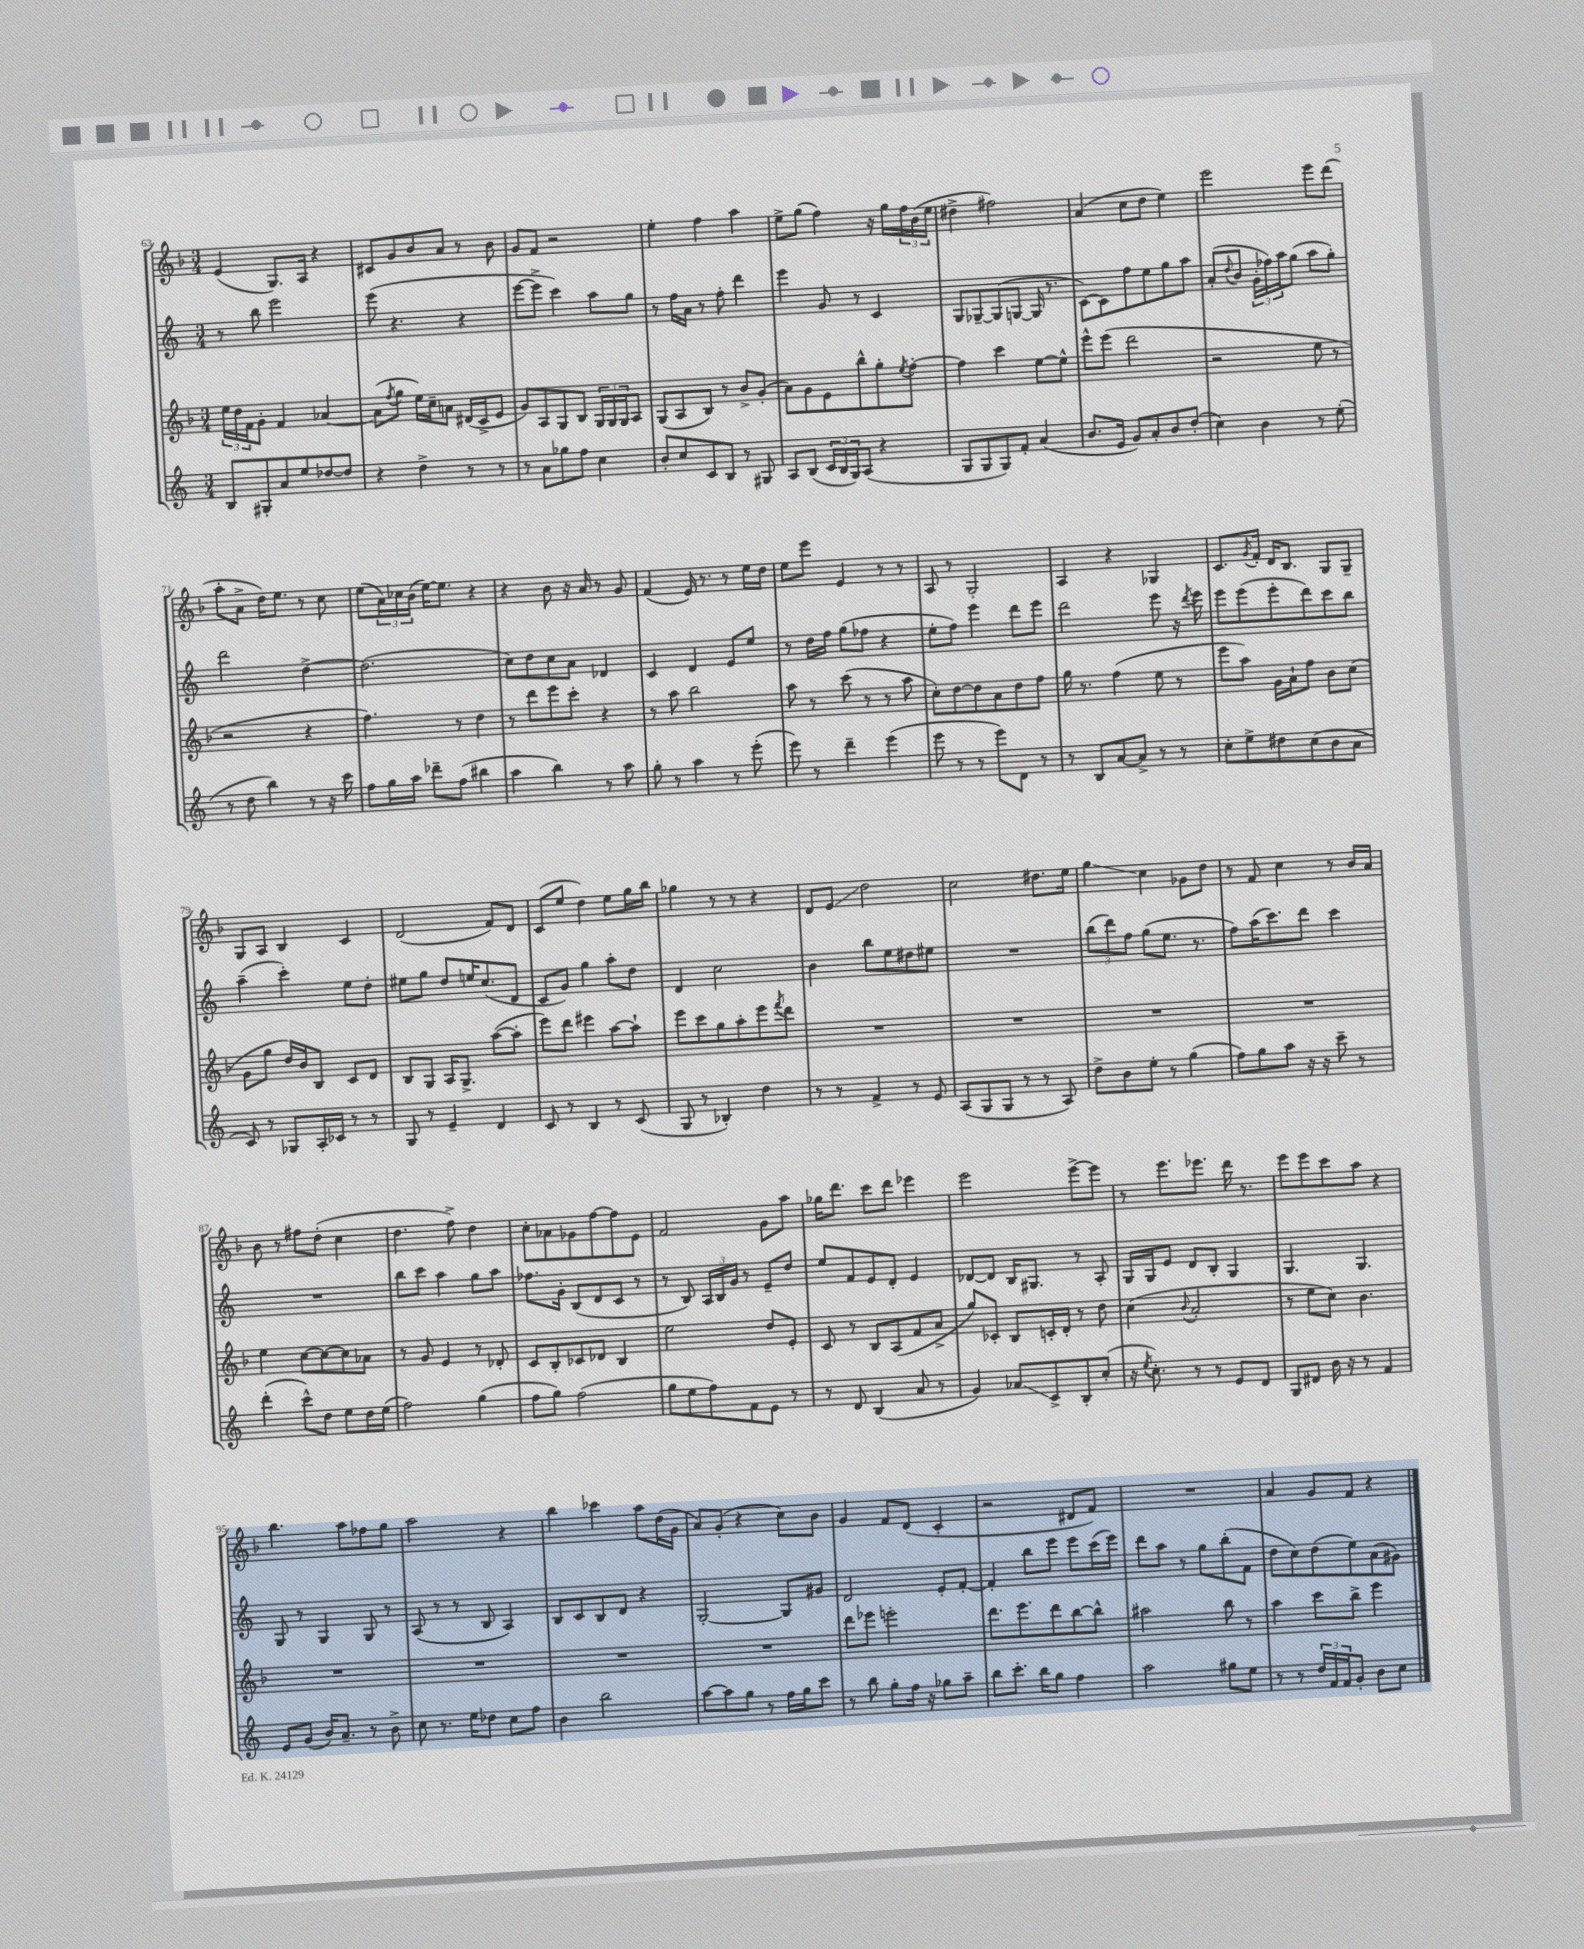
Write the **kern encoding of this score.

**kern	**kern	**kern	**kern
*staff4	*staff3	*staff2	*staff1
*clefG2	*clefG2	*clefG2	*clefG2
*k[]	*k[b-]	*k[]	*k[b-]
*M3/4	*M3/4	*M3/4	*M3/4
8B/L	24ee\LL	8r	(4e/
.	24dd\	.	.
.	24f\J	.	.
8G#'/	8g'\J	8bb\	.
8a/	4f/	2eee\	8.G/L)
8ee/	.	.	.
.	.	.	16A/Jk
[8dd-/	[4a-/	.	4r
8dd-/]J	.	.	.
=	=	=	=
4r	(8a-\]L	(8eee\	8c#/L
.	8qff/	.	.
.	8gg\J	4.r	8g/
4dd^\	16ee\LL)	.	8b-/
.	16cc~\J	.	.
.	8a\J	.	8a/J
8r	(16d#/LL	4r	8r
.	16c^/J	.	.
8r	8e/J	.	8b-\
=	=	=	=
8r	8g/L)	[8eee\L	8g/L
8a\L	8A/	8eee^\]J	8f/J
8gg-\	8G/	4ccc\)	2r
8ff\J	8B-/J	.	.
4cc\	24G/LL	8aa\L	.
.	24G/	.	.
.	24G/J	.	.
.	8A/J	8gg\J	.
=	=	=	=
8b'/L	(8G/L	8r	4ee'\
8cc/	8A/	16ff\LL	.
.	.	16a\JJ	.
8c/	8B-/J)	8r	4ff\
8B/J	8r	8ff'\	.
8r	8b-^/L	4ddd\	4aa\
8G#/	(8g'/J	.	.
=	=	=	=
8A/L	8a\L)	4eee\	8ee^\L
(8B/J	8g\	.	(8gg\J
24c/LL	8e\	8g/	4ff\)
24B/	.	.	.
24G/J)	.	.	.
(8A/J	8bb-^^\	8r	.
4r	8gg'\	4c/	16r
.	.	.	16gg\LL
.	8qee/	.	.
.	[8ff'\J	.	24ff\
.	.	.	(24b-\
.	.	.	24ee\JJ
=	=	=	=
8G/L	4ff\]	8G/L	4dd#^\
8G/	.	[8G-~/	.
8G/)	4ccc\	(8G-/]	2ff#\)
8f'/J	.	[8G/J	.
(4a/	[8ee\L	16G/]	.
.	.	8.r	.
.	8ee^^\]J	.	.
=	=	=	=
8.b/L	8eee^^\L	[8c\L)	(4a/
.	(8eee\J	8c\]	.
16e/Jk	.	.	.
8g/L)	2ddd\	8ff\	8cc\L
8a'/	.	8ee\	8dd\J
8b/	.	8gg\	4ee\)
(8dd'/J	.	8aa\J	.
=	=	=	=
4cc\)	2r	(8a'/L	2eee\
.	.	8qqdd/	.
.	.	8b/J	.
4b\	.	24g'\LL	.
.	.	24ff-\)	.
.	.	24aa\J	.
.	.	(8gg\J	.
8r	8ee\	8aa\L	8eee\L
(8ee'\	8r	8gg'\J)	(8ddd\J
=	=	=	=
8r	2r	2ddd\	8aa'\L
8dd\	.	.	8a^\J
4bb\)	.	.	16dd\LK)
.	.	.	8.ee\J
8r	4r	[4dd^\	8r
16r	.	.	8cc\
16ccc\	.	.	.
=	=	=	=
8ff\L	4.ff\)	(2.dd\]	(8ee\L
16gg\L	.	.	24a\L)
.	.	.	24cc-\
16aa\JJ	.	.	.
.	.	.	(24b-\JJ
8ddd-~\L	.	.	[16ee\LK)
.	.	.	8.ee\]J
(8ff\J	8r	.	.
4bb#\	4dd\	.	4r
=	=	=	=
4aa\	8r	8cc\L)	4r
.	8ddd\L	8dd\	.
4bb\)	8eee\	8cc\	8b-\
.	8ccc'\J	8a\J	16r
.	.	.	16a/
8r	4r	4d-/	8r
8aa\	.	.	8g/
=	=	=	=
8gg'\	8r	4c/	(4f/
8r	8aa\	.	.
4aa\	2bb-\	4d/	16e/)
.	.	.	8.r
8r	.	8e/L	8r
(8eee'\	.	8ee/J	16ee\LL
.	.	.	16dd\JJ
=	=	=	=
8eee\)	8aa\	8r	8ee\L
8r	8r	16dd\LL	8eee\J
.	.	16ff\JJ	.
4ddd~\	(8ccc\	(8gg\L	4e/
.	8r	8ff-\J	.
(4eee\	8r	4r	8r
.	8aa\	.	8r
=	=	=	=
8eee\	8cc'\L)	8ee'\L	8A/
8r	[8dd\	8ff\J)	8r
8r	8dd\]	4eee\	2G'/
8eee\L)	8a\	.	.
8d\J	8dd\	8ddd\L	.
8r	8ff\J	8eee\J	.
=	=	=	=
8r	16gg\	2ddd\	4A/
.	8.r	.	.
8B/L	.	.	.
[8a/	(4ff\	.	4r
8a^/]J	.	.	.
8r	8ee\	8eee\	4G-/
8r	8r	16r	.
.	.	8qddd/	.
.	.	16eee\	.
=	=	=	=
8cc'\L	8eee\L	8eee\L	8.c/L
8ee^\	8aa\J)	(8eee\	.
.	.	.	8qg/
.	.	.	16f'/Jk
8dd#\	16g\LL	8eee'\	16d/LK
.	16a`\J	.	8.B-/J
(8cc\	8ff\J	8ddd\)	.
8b\	8b-\L	8ccc\	8G/L
8a\J	(8cc\J	8bb\J	8G~/J
=	=	=	=
8c/)	8g\L	(4aa~\	8G/L
8r	8gg\J	.	8A/J
8G-/L	16dd/LL)	4ccc'\)	4B-/
.	16b-/J	.	.
16A'/L	8B-/J	.	.
16c-/JJ	.	.	.
8r	8c/L	8ee\L	4c/
8r	8d/J	8dd'\J	.
=	=	=	=
8G/	8B-/L	8ee#\L	(2d/
8r	8G/J	8gg\J	.
4e~/	16A/LK	8dd/L	.
.	8.G^/J	.	.
.	.	16ee/K	.
.	.	(8.cc/	.
4d/	([8aa\L	.	8f/L)
.	8aa'\]J	8d/J	8d/J
=	=	=	=
8c/	8eee\L)	8c/L	(8c/L
8r	8ddd\J	8g/J)	8ee/J
4B/	4eee#\	4gg\	4dd\)
8r	[8aa\L	8aa'\L	8ee\L
(8c/	8aa`\]J	8dd\J	16gg\L
.	.	.	16bb-\JJ
=	=	=	=
8G/	8eee\L	4d/	4gg-\
8r	8ccc\	.	.
4B-'/)	8gg\	2cc\	8r
.	8aa'\	.	8r
4dd\	8eee\	.	4r
.	8qfff/	.	.
.	8ddd\J	.	.
=	=	=	=
8r	2.r	4b\	8d/L
8r	.	.	8e/J
4f^/	.	8bb\L	2dd\
.	.	8ee\	.
8r	.	8dd#\	.
8e/	.	8ee#\J	.
=	=	=	=
(8A/L	2.r	2.r	2cc\
8G/	.	.	.
8G/J	.	.	.
8r	.	.	.
8r	.	.	8.dd#\L
8A/)	.	.	.
.	.	.	16ee\Jk
=	=	=	=
8dd^\L	2.r	(12bb\L	4gg\
.	.	12ddd\)	.
8b\	.	.	.
.	.	12ff\J	.
8ee'\J	.	(8gg\L	4cc\
8r	.	8.ee\J	.
(4gg\	.	.	8g-\L
.	.	8.r	.
.	.	.	8dd\J
=	=	=	=
8ff\L)	2.r	8ff\L)	8r
8gg\	.	(16aa\K	8f/
.	.	8.ccc\)	.
8aa\J	.	.	4cc\
16r	.	8ddd\J	.
16r	.	.	.
8ccc~\	.	4ccc\	8r
8r	.	.	16b-/LL
.	.	.	16a/JJ
=	=	=	=
(4ddd'\	4ee\	2.r	8b-\
.	.	.	8r
8ccc^^\L)	[8cc\L	.	8ff#\L
8dd\J	8cc\_	.	(8dd'\J
8ee\L	8cc\]	.	4cc\
16dd\L	8a-\J	.	.
(16ee\JJ	.	.	.
=	=	=	=
2ff\)	8r	8bb\L	4.dd\
.	8g/	8ccc\J	.
.	4e/	4aa\	.
.	.	.	8ff^\)
(4gg\	8r	8gg\L	4dd\
.	8d-'/	8aa\J	.
=	=	=	=
8ff\L	8c/L	8.ff-\L	8cc'\L
8gg\J)	8B-'/	.	8a-\
.	.	16g'\Jk	.
(2ff\	8c-/	(8B/L	8g-\
.	8d-/J	8d/	[8ff\
.	4B-/	8c/J	8ff\]
.	.	8r	8e\J
=	=	=	=
8gg\L	2ee\	8r	2f/
8ee\	.	8B/)	.
8ff\)	.	24A/LL	.
.	.	24B/	.
.	.	24g/JJ	.
8f\	.	8r	.
8e\J	8dd/L	8e~/L	8g\L
8r	8e'/J	8dd/J	8aa\J
=	=	=	=
8r	8c/	8ee/L	16gg-\LK
.	.	.	8.ddd\J
8d/	8r	8f/	.
(4B/	8B-/L	8e/	8ccc\L
.	(8A/	8d'/J	8ddd\J
8a/	8f/	4e/	4eee-\
8r	8a^/J	.	.
=	=	=	=
4g/)	8gg/L)	[8d-/L	2eee\
.	8c-'/J	8d-/]J	.
8a-/L	8B-/L	16B/LK	.
.	.	8.G#/J	.
8c^/	16c'/L	.	.
.	16d'/JJ	.	.
8B'/	8r	8r	[8eee^\L
(8cc'/J	8dd\	8A'/	8eee\]J
=	=	=	=
16r	(4cc\	16G/LL	8r
8qee/	.	.	.
8.cc'\)	.	16G/J	.
.	.	8e/J	8.eee\L
.	8qqb-/	.	.
8r	2a'/	8d/L	.
.	.	.	8.eee-\J
8r	.	8B'/J	.
8e/L	.	4G/	16ddd\
.	.	.	8.r
8d/J	.	.	.
=	=	=	=
8G/L	8r	4.G/	8eee\L
8d#/J	8ee\L	.	8eee\
16b\	8cc\J)	.	8ccc\
16r	.	.	.
8r	4.b-\	4.G/	8aa\J
4f/	.	.	4r
=	=	=	=
8e/L	2.r	8G/	4.bb-\
(8g/J	.	8r	.
16b/LK)	.	4G/	.
8.a~/J	.	.	.
.	.	.	8aa\L
8r	.	8G/	8ff-\
8b^\	.	8r	8gg\J
=	=	=	=
8cc\	2.r	(8A/	2aa\
8.r	.	8r	.
.	.	8r	.
16ee\LK	.	.	.
8dd-\J	.	8B/	.
8cc\L	.	4A/)	4r
8ff\J	.	.	.
=	=	=	=
4b\	2.r	8B/L	4bb-\
.	.	8c/	.
2bb\	.	8B/	4ccc-\
.	.	8d/J	.
.	.	4r	8aa\L
.	.	.	(16dd\L
.	.	.	16g\JJ
=	=	=	=
[8aa\L	2.r	[2G'/	8a/L)
8aa\]	.	.	(8g'/J
8gg\J	.	.	4r
8r	.	.	.
16ff\LL	.	8G/]L	8cc\L)
16gg\J	.	.	.
8ccc\J	.	8g#/J	8b-\J
=	=	=	=
8r	8ddd\L	2d/	4g/
8bb\	8eee-\J	.	.
8gg'\L	2eee'\	.	8f/L
16ff\Jk	.	.	(8d/J
16r	.	.	.
8gg-\L	.	8e'/L	4c'/
8aa~\J	.	[8f'/J	.
=	=	=	=
8bb\L	8.ddd\L	4f'/]	2r
8.ccc'\J	.	.	.
.	8.eee\	.	.
.	.	8bb\L	.
16bb\LK	.	.	.
8gg\J	8ddd\	8eee\J	.
4ff\	[8bb-\	8eee\L	8d#/L
.	8bb-^^\]J	(16ccc\L	8f/J)
.	.	16eee\JJ)	.
=	=	=	=
2aa\	2aa#\	8ddd\L	2.r
.	.	8aa\J	.
.	.	8r	.
.	.	8gg\L	.
8gg#\L	8bb-\	(8bb'\	.
8ee\J	8r	8f\J	.
=	=	=	=
8r	4aa\	8dd\L	4a/
8r	.	8cc\)	.
24dd/LL	8ccc\L	(8dd\	8g/L
24f/	.	.	.
24f/J	.	.	.
8g'/J	8bb-^\J	8ee\)	8f/J
8b\L	4eee\	(8a\	4r
8cc\J	.	8g#\J)	.
==	==	==	==
*-	*-	*-	*-
